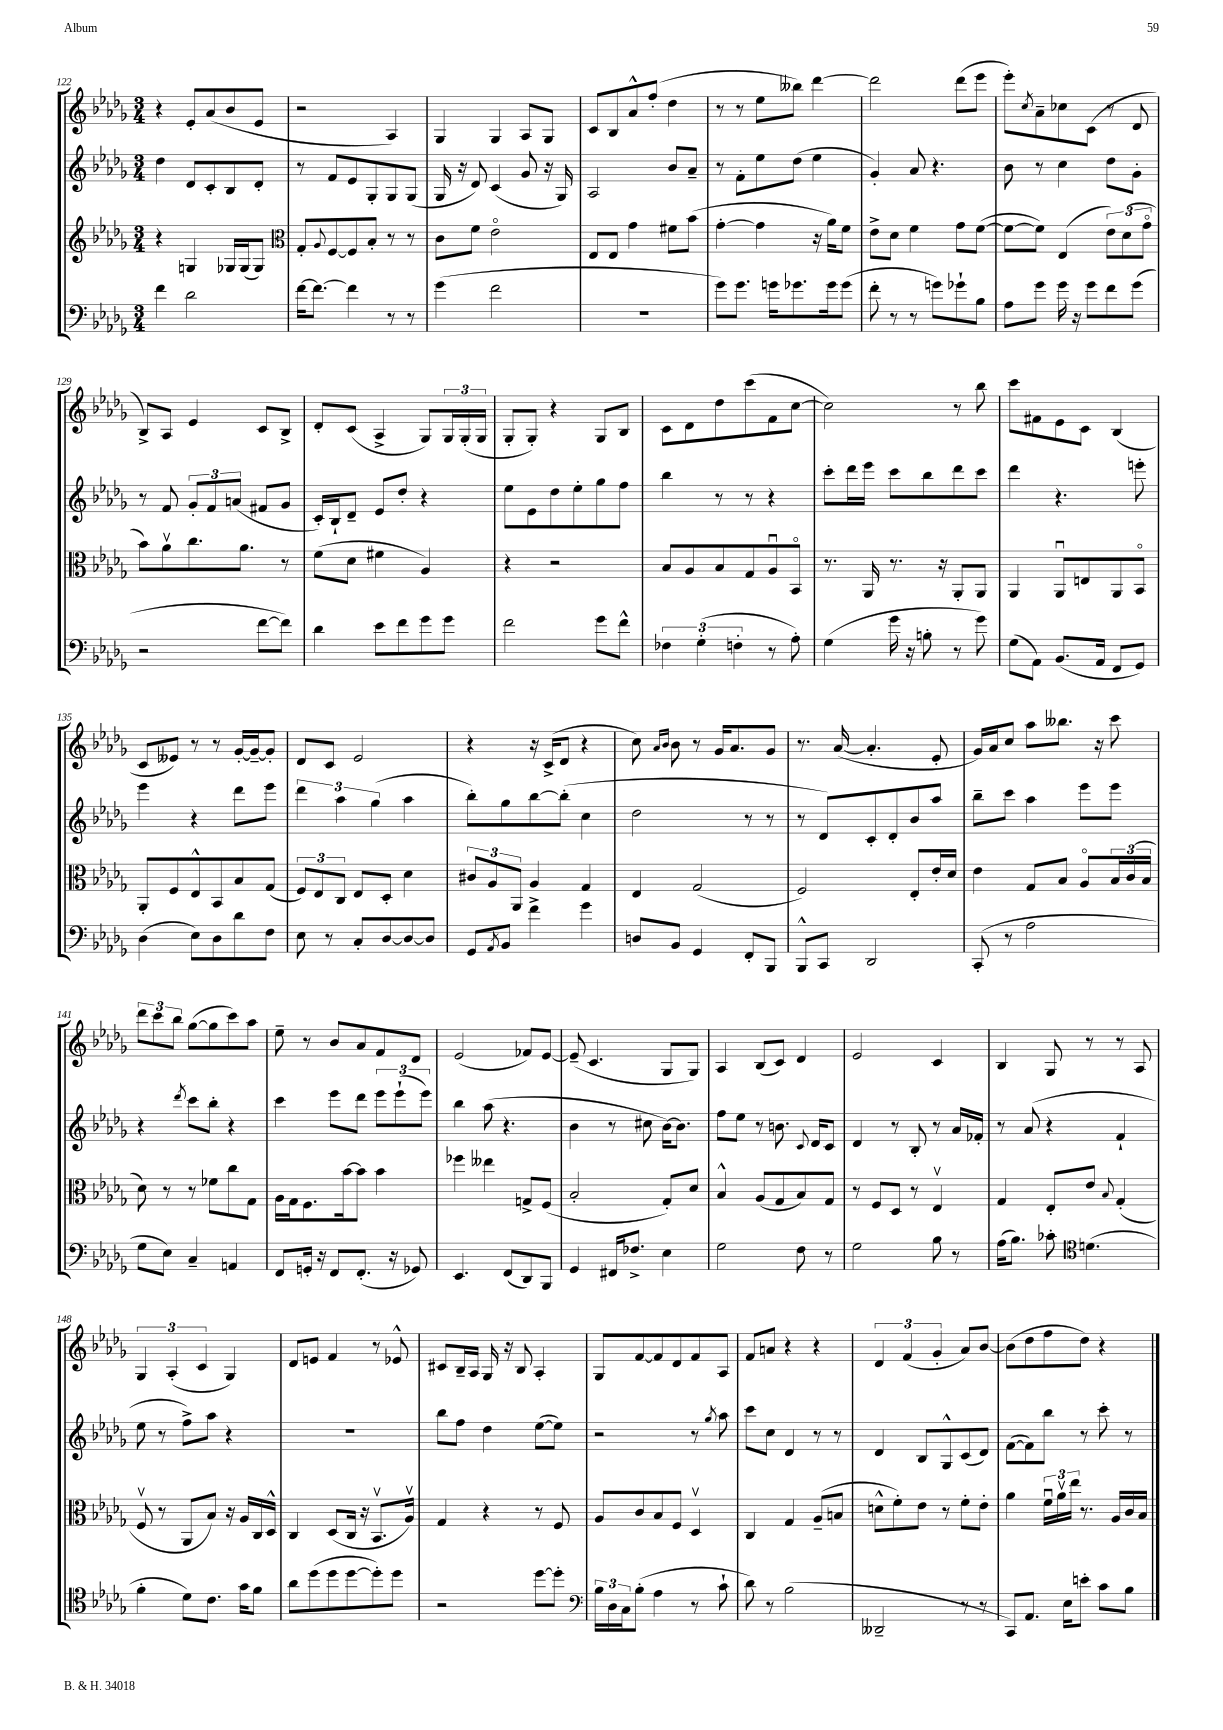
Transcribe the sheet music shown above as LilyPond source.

<<
\new StaffGroup <<
\new Staff = "s0" {
    \clef treble \key des \major \numericTimeSignature \time 3/4
    r4 ees'8-. aes'8( bes'8 ees'8 |
    r2 aes4) |
    ges4 ges4 aes8 ges8 |
    c'8 bes8 aes'8-^ f''8-.( des''4 |
    r8 r8 ees''8 beses''8) des'''4~ |
    des'''2 des'''8( ees'''8 |
    ees'''8-.) \acciaccatura { c''8 } aes'8-- ces''8 c'8( r8 des'8 |
    bes8->) aes8 ees'4 c'8 bes8-> |
    des'8-. c'8( aes4-> ges8) \tuplet 3/2 { ges16 ges16-.( ges16 } |
    ges8-. ges8-.) r4 ges8 bes8 |
    c'8 des'8 des''8 c'''8( f'8 c''8~ |
    c''2) r8 bes''8 |
    c'''8 fis'8 ees'8 c'8 bes4( |
    c'8 eeses'8) r8 r8 ges'16~-. ges'16~-- ges'8-. |
    des'8 c'8 ees'2 |
    r4 r16 c'16->( des'8 r4 |
    c''8) \grace { aes'16 bes'16 } bes'8 r8 ges'16 aes'8. ges'8 |
    r8. aes'16~( aes'4.-. ees'8-. |
    ges'16) aes'16 c''8 aes''8 beses''8. r16 c'''8 |
    \tuplet 3/2 { des'''8 c'''8 bes''8 } ges''8~( ges''8 c'''8) aes''8 |
    ees''8-- r8 bes'8 aes'8 f'8 des'8 |
    ees'2( fes'8) ees'8~ |
    ees'8--( c'4. ges8 ges8) |
    aes4 bes8( c'8) des'4 |
    ees'2 c'4 |
    bes4 ges8 r8 r8 aes8 |
    \tuplet 3/2 { ges4 aes4-.( c'4 } ges4) |
    des'8 e'8 f'4 r8 ees'8-^ |
    cis'8 bes16-- aes16 ges16 r16 bes8 aes4-. |
    ges8 f'8~ f'8 des'8 f'8 aes8 |
    f'8 a'8 r4 r4 |
    \tuplet 3/2 { des'4 f'4( ges'4-. } aes'8) bes'8~ |
    bes'8( des''8 f''8 des''8) r4 \bar "|." |
}
\new Staff = "s1" {
    \clef treble \key des \major \numericTimeSignature \time 3/4
    des''4 des'8 c'8-. bes8 des'8-. |
    r8 f'8 ees'8 ges8-. ges8 ges8( |
    ges16 r16 des'8) c'4( ges'8 r16 ges16) |
    aes2 bes'8 aes'8-- |
    r8 f'8-. ees''8 des''8( ees''4 |
    ges'4-.) aes'8 r4. |
    bes'8 r8 c''4 des''8 ges'8-. |
    r8 f'8 \tuplet 3/2 { ges'8-. f'8 a'8( } fis'8 ges'8 |
    c'16-.) bes16-! des'8-- ees'8 des''8-. r4 |
    ees''8 ees'8 des''8 ees''8-. ges''8 f''8 |
    bes''4 r8 r8 r4 |
    c'''8-. des'''16 ees'''16 c'''8 bes''8 des'''8 c'''8 |
    des'''4 r4. e'''8-. |
    ees'''4 r4 des'''8 ees'''8 |
    \tuplet 3/2 { des'''4 aes''4 ges''4( } aes''4 |
    bes''8-.) ges''8 bes''8~ bes''8-.( c''4 |
    des''2 r8 r8 |
    r8 des'8) c'8-. des'8-. bes'8 aes''8 |
    bes''8-- c'''8 aes''4 ees'''8 ees'''8 |
    r4 \acciaccatura { des'''8 } c'''8 bes''8-. r4 |
    c'''4 ees'''8 des'''8 \tuplet 3/2 { ees'''8 ees'''8-!( ees'''8) } |
    bes''4 aes''8( r4. |
    bes'4 r8 cis''8 bes'16~) bes'8. |
    f''8 ees''8 r8 b'8. \appoggiatura { c'8 } des'16 c'8 |
    des'4 r8 bes8-. r8 aes'16 fes'16-. |
    r8 aes'8( r4 f'4-! |
    ees''8 r8 f''8->) aes''8 r4 |
    R2. |
    bes''8 f''8 des''4 ees''8~( ees''8) |
    r2 r8 \acciaccatura { ges''8 } aes''8 |
    c'''8 c''8 des'4 r8 r8 |
    des'4 bes8 ges8-^ c'8( des'8) |
    f'8~( f'8) bes''8 r8 c'''8-. r8 \bar "|." |
}
\new Staff = "s2" {
    \clef treble \key des \major \numericTimeSignature \time 3/4
    r4 g4 ges16 ges16( ges8) |
    \clef alto ges8-. \appoggiatura { aes8 } f8~ f8 bes8-. r8 r8 |
    c'8 f'8 ees'2\flageolet |
    ees8 ees8 ges'4 fis'8 bes'8( |
    ges'4~-. ges'4 r16 aes'16) f'8 |
    ees'8-> des'8 f'4 ges'8 f'8~( |
    f'8~ f'8) ees4( \tuplet 3/2 { ees'8) des'8( ges'8\flageolet } |
    bes'8) aes'8\upbow c''8. aes'8. r8 |
    f'8( des'8 fis'4 aes4) |
    r4 r2 |
    bes8 aes8 bes8 ges8 aes8\downbow bes,8\flageolet |
    r8. aes,16 r8. r16 aes,8-. aes,8 |
    aes,4 aes,8\downbow e8 aes,8 bes,8\flageolet |
    aes,8-. f8 ees8-^ bes,8 bes8 ges8( |
    \tuplet 3/2 { f8) ees8 c8 } ees8 des8-. des'4 |
    \tuplet 3/2 { cis'8 aes8 aes,8 } aes4 ges4 |
    ees4 ges2( |
    f2) ees8-. ees'16-. des'16 |
    ees'4 ges8 bes8 aes8\flageolet \tuplet 3/2 { bes16 c'16( bes16 } |
    des'8) r8 r8 fes'8 c''8 ges8 |
    aes16 ges16 f8. bes'16~ bes'8 bes'4 |
    fes''4 eeses''4 g8-> f8( |
    bes2-. ges8-.) des'8 |
    bes4-^ aes8( ges8 bes8) ges8 |
    r8 f8 des8 r8 ees4\upbow |
    ges4 ees8-. ees'8 \appoggiatura { bes8 } ges4-.( |
    f8\upbow r8 aes,8 bes8) r16 aes16 c16 des16-^ |
    c4 des8( c16 r16 bes,8.\upbow aes16\upbow) |
    ges4 r4 r8 f8 |
    aes8 c'8 bes8 f8 des4\upbow |
    c4 ges4 aes8--( b8 |
    d'8-^ f'8-.) ees'8 r8 f'8-. ees'8-. |
    aes'4 \tuplet 3/2 { f'16\downbow aes'16\upbow ees''16 } r8. aes16 c'16 bes16 \bar "|." |
}
\new Staff = "s3" {
    \clef bass \key des \major \numericTimeSignature \time 3/4
    f'4 des'2 |
    f'16~ f'8.~ f'4 r8 r8 |
    ges'4( f'2 |
    R2. |
    ges'8) ges'8. g'16 ges'8. ges'16 ges'8( |
    f'8-. r8 r8 g'8) ges'8-! bes8 |
    aes8 ges'8 ges'16 r16 ges'8 f'8 ges'8( |
    r2 f'8~ f'8) |
    des'4 ees'8 f'8 ges'8 ges'8 |
    f'2 ges'8 f'8-^ |
    \tuplet 3/2 { fes4 ges4-.( f4-. } r8 aes8-.) |
    ges4( ges'16 r16 b8-. r8 ges'8) |
    ges8( aes,8) bes,8.( aes,16 f,8 ges,8) |
    des4( ees8) des8 des'8 f8 |
    ees8 r8 c8-. des8~ des8~ des8 |
    ges,8 \acciaccatura { aes,8 } bes,8 f'4-> ges'4 |
    d8 bes,8 ges,4 f,8-. bes,,8 |
    bes,,8-^ c,8 des,2 |
    c,8-.( r8 aes2 |
    ges8 ees8) c4-- a,4 |
    f,8 g,16-. r16 f,8 f,8.-.( r16 ges,8) |
    ees,4. f,8( des,8) bes,,8 |
    ges,4 fis,16 fes8.-> ees4 |
    ges2 f8 r8 |
    ges2 bes8 r8 |
    aes16( bes8.) ces'8-. \clef tenor d'4.( |
    f'4-. des'8) c'8. ges'16 f'8 |
    aes'8 des''8( des''8 des''8~ des''8-.) des''8 |
    r2 des''8~ des''8-. |
    \clef bass \tuplet 3/2 { bes16 des16 c16 } bes8-.( aes4 r8 c'8-! |
    des'8) r8 bes2( |
    deses,2-- r8 r8 |
    c,8) aes,8. ees16 e'8-. c'8 bes8 \bar "|." |
}
>>
>>
\layout { \context { \Score currentBarNumber = #122 } }
